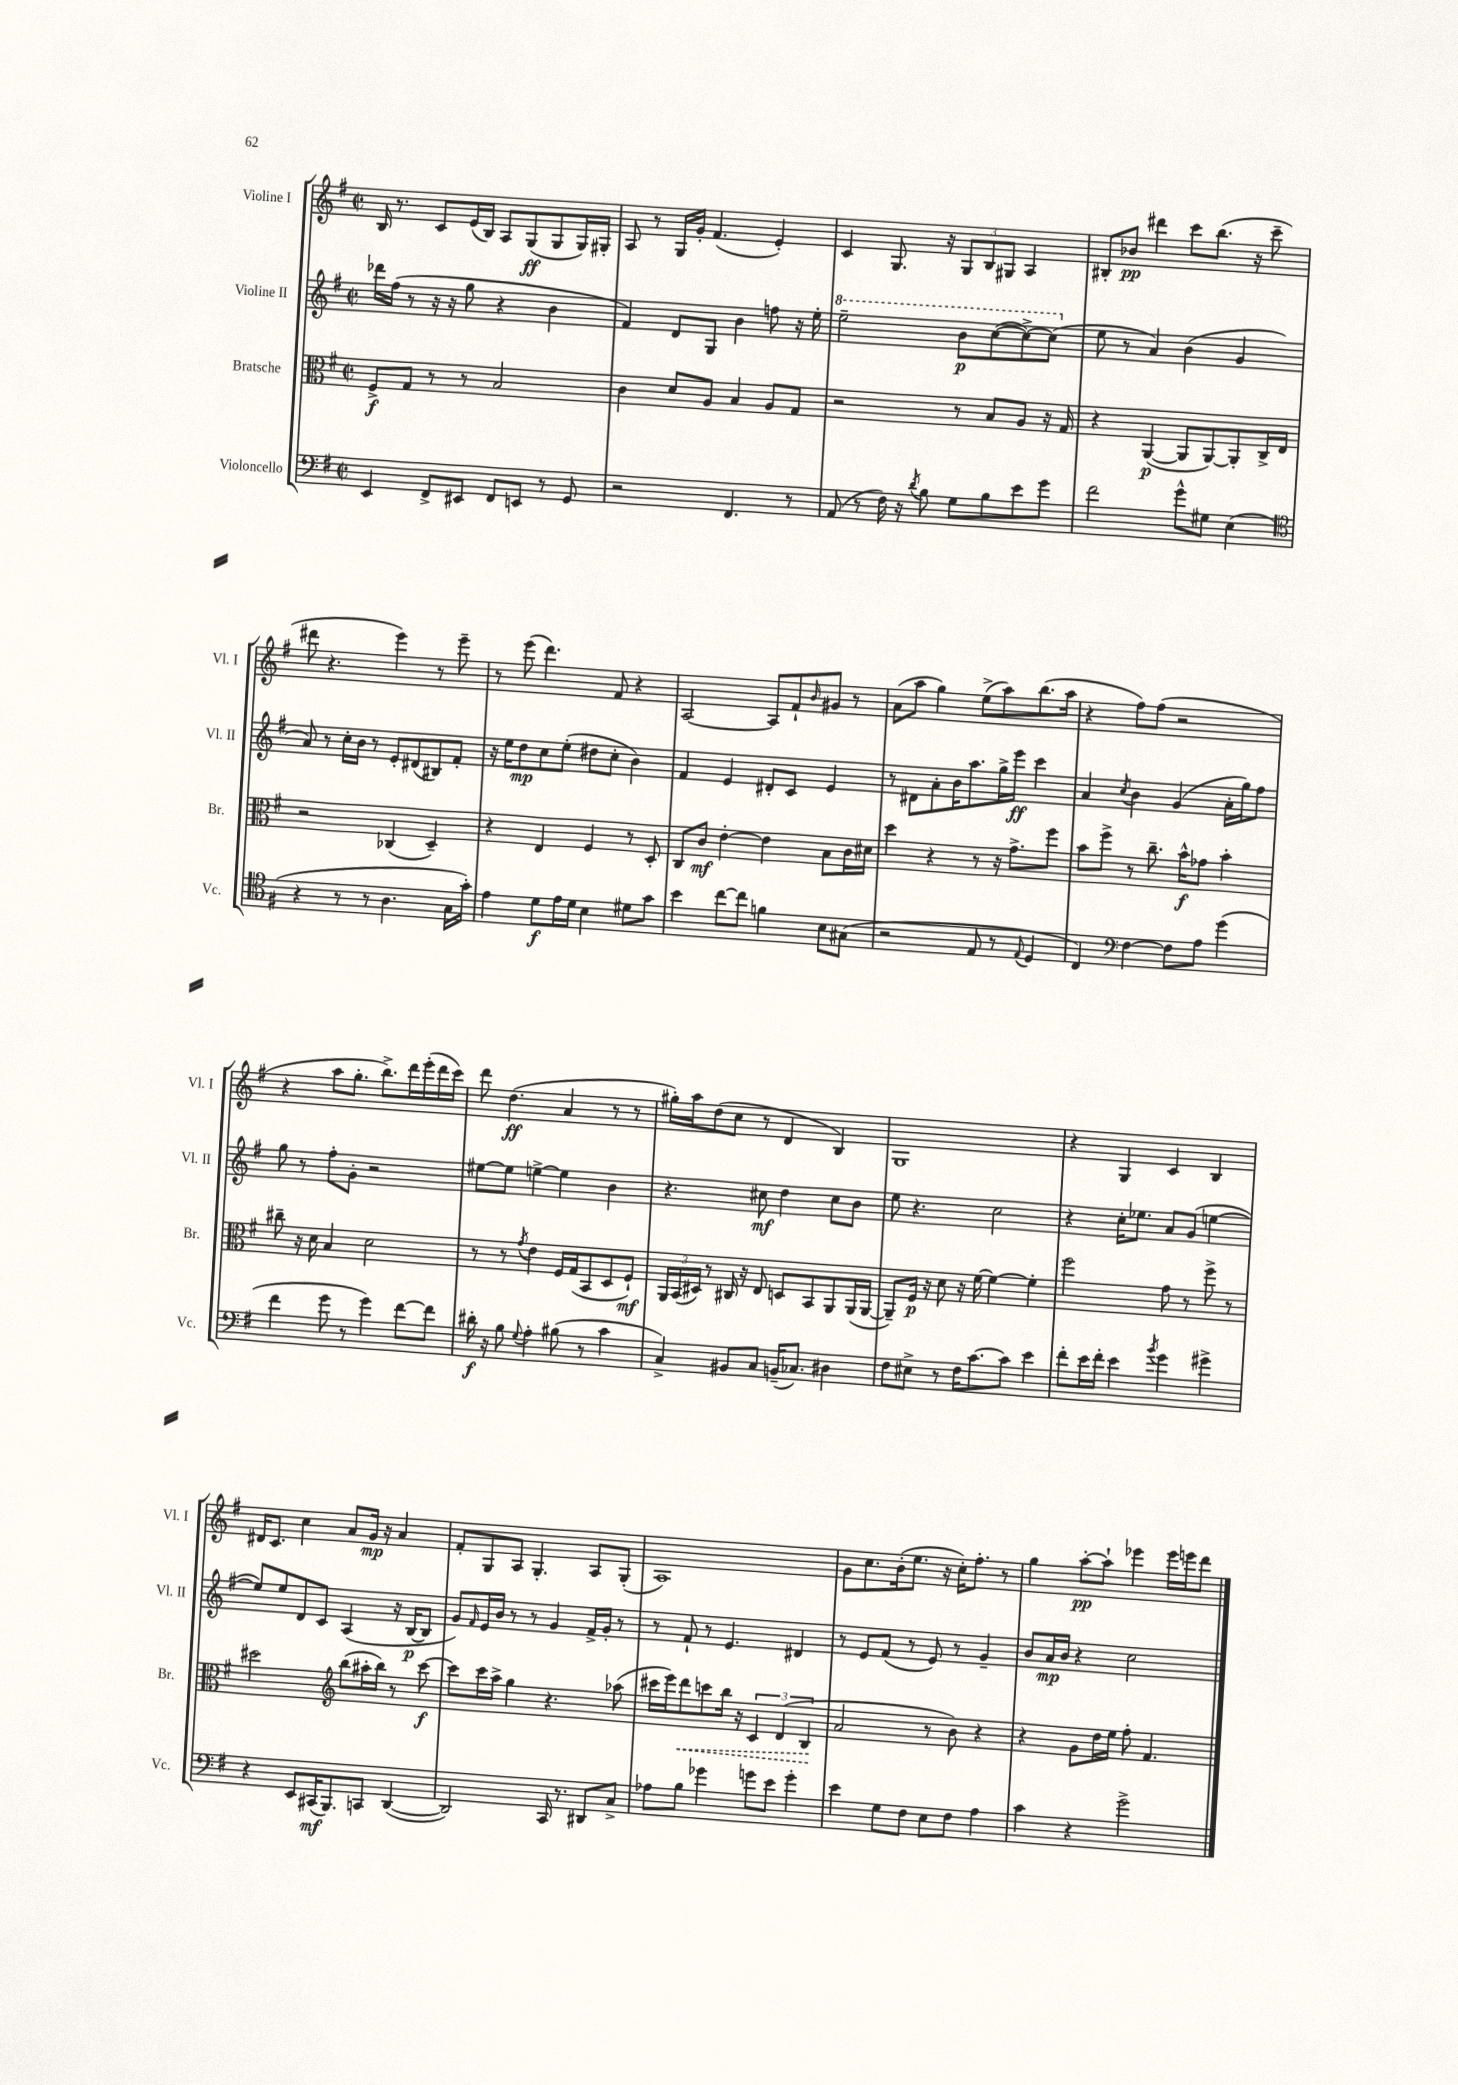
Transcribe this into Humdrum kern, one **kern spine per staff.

**kern	**kern	**kern	**kern
*staff4	*staff3	*staff2	*staff1
*clefF4	*clefC3	*clefG2	*clefG2
*k[f#]	*k[f#]	*k[f#]	*k[f#]
*M2/2	*M2/2	*M2/2	*M2/2
*met(c|)	*met(c|)	*met(c|)	*met(c|)
4EE	8F#^	16ddd-	16B
.	.	(16ff#	8.r
.	8G	8r	.
8FF#^	8r	16r	8c
.	.	16r	.
8EE#	8r	8gg	(16e
.	.	.	16B)
8FF#	2B	4r	8A
8EE	.	.	(8G
8r	.	4b	8G
8GG	.	.	16G)
.	.	.	16G#'
=	=	=	=
2r	4c	4f#)	8A
.	.	.	8r
.	8d	8d	16G
.	.	.	16g'
.	8A	8G	(4.f#
4.FF#	4B	4b	.
.	8A	8ff	4e')
8r	8G	16r	.
.	.	16ee'	.
=	=	=	=
(8AA	2r	2eee~	4c
8r	.	.	.
16F#)	.	.	8.G
16r	.	.	.
8qd	.	.	.
8B	.	.	.
.	.	.	16r
8G	8r	8bb	12G
.	.	.	12B
8B	8B	([8ccc	.
.	.	.	12G#
8e	8A	8ccc^_)	4A
8g	16r	(8ccc]	.
.	16G	.	.
=	=	=	=
2f#	4r	8ee	8B#'
.	.	8r	8b-
.	([4AA	4a)	4ddd#
8g^^	8AA]	(4b	8ccc
8G#	[8AA)	.	(8.bb
(4E	8AA']	4g	.
.	.	.	16r
.	16C^	.	8ccc~
.	16E	.	.
=	=	=	=
*clefC4	*	*	*
4r	2r	8a)	8ddd#
.	.	8r	4.r
8r	.	16cc'	.
.	.	16b	.
8r	.	8r	.
4.A	(4C-	8e'	4eee)
.	.	(8d#	.
.	4D~)	8B#)	8r
16G	.	8f#'	8eee~
16g')	.	.	.
=	=	=	=
4e	4r	16r	8r
.	.	16ee	.
.	.	8dd	(8eee
8d	4E	8cc	4.ddd)
16e	.	(8ee'	.
16d	.	.	.
4B	4F#	8dd#	.
.	.	8cc'	8f#
8d#	8r	4b)	4r
8g	8D'	.	.
=	=	=	=
4b	8C	4f#	[2A
.	8c	.	.
[8cc	[4e'	4e	.
8cc]	.	.	.
4f	4e]	8d#'	8A]
.	.	8c	8f#`
.	.	.	16qqb
8B	8B	4e	8g#
(8G#	16c	.	8r
.	16d#	.	.
=	=	=	=
2r	4dd	8r	(8a
.	.	8d#	8aa
.	4r	8a'	4gg)
.	.	16b	.
.	.	8.aa	.
8E	8r	.	(8ee^
8r	16r	16gg^	8aa)
.	8.g^	16eee	.
8qqE	.	.	.
4D	.	4ccc	(8.bb
.	8ff#	.	.
.	.	.	16aa
=	=	=	=
4C)	8b	4a	4r
.	8ff#^	.	.
*clefF4	*	*	*
.	.	8qcc	.
[4F#	8r	4b	8ff#)
.	8.cc~	.	(8ff#
8F#]	.	(4g	2r
.	16b^^	.	.
8A	8g-	.	.
(4g	4b'	16a'	.
.	.	16gg)	.
.	.	8ff#	.
=	=	=	=
4f#	8cc#~	8gg	4r
.	16r	8r	.
.	16d	.	.
8g	4B	8ff#'	8aa
8r	.	8g'	8.gg'
4g)	2d	2r	.
.	.	.	8.bb^)
[8f#	.	.	16ddd
.	.	.	(16eee'
8f#]	.	.	16ddd
.	.	.	16ccc)
=	=	=	=
16d#'	8r	[8ee#	8ddd
16r	.	.	.
8B	8r	8ee#]	(4.dd
8qqG	8qg	.	.
4A'	4e	[4ee^	.
(8B#	16F#	4ee]	4a
.	(16G	.	.
8r	8BB	.	.
4c	8D	4b	8r
.	8F#`)	.	8r
=	=	=	=
4C^)	24AA	4.r	16gg#')
.	(24BB	.	.
.	.	.	16aa
.	24D#)	.	.
.	8r	.	(8dd
8BB#	16C#	.	8cc
.	16r	.	.
8C	8E	8cc#	8r
(16BB~	8D	4dd	4d
8.C-)	.	.	.
.	8BB	.	.
4D#	8AA	8cc#	4B)
.	(16AA	8b	.
.	[16AA	.	.
=	=	=	=
8F#	8AA~])	8ee	1G
8E#^	16F#	4.r	.
.	16r	.	.
8r	8d	.	.
16F#	16r	.	.
[8.c	[16f#	.	.
.	4f#_	2cc	.
8c]	.	.	.
4e	4f#']	.	.
=	=	=	=
8f#'	2ff#	4r	4r
16e	.	.	.
16f#'	.	.	.
4e	.	16cc'	4G
.	.	8.ee-	.
8qb	.	.	.
4g	8g	8a	4c
.	8r	(8g	.
4g#^	8ff#^	[4ee	4B
.	8r	.	.
=	=	=	=
4r	2dd#	8ee])	16d#
.	.	.	8.c
.	.	8ee	.
8EE	.	8d	4cc
(16CC#	.	8c	.
8.BBB)	.	.	.
*	*clefG2	*	*
.	(8bb	(4A	8a
8CC	16aa#'	.	16g
.	16bb)	.	16r
([4DD	8r	16r	4a
.	.	[16B	.
.	[8ccc	8B]	.
=	=	=	=
2DD])	8ccc]	8g)	8f#'
.	.	16qqf#	.
.	16ccc	16e	8G
.	16aa^	16b	.
.	4gg	8r	8A
.	.	8r	4.G'
16CC	4.r	4g	.
8.r	.	.	.
8DD#	.	16f#^	8A
.	.	16g'	.
8C^	(8aa-	8r	(8G'
=	=	=	=
8A-	16ccc#	8r	1A)
.	16eee)	.	.
8B	8ddd	8f#`	.
4g-	8ccc	8r	.
.	16bb	4.e	.
.	16r	.	.
8g	6c	.	.
8e	.	.	.
.	(6d	.	.
4g'	.	4d#	.
.	6B	.	.
=	=	=	=
4e	2a	8r	8g
.	.	8e	8.cc
8G	.	(8f#	.
.	.	.	(16b'
8F#	.	8r	8.ee
8E	8r	8e)	.
.	.	.	16r
8F#	8b)	8r	16cc')
.	.	.	8.ff#'
4A	4r	4g~	.
.	.	.	8r
=	=	=	=
4c	4r	8b	4gg
.	.	16a	.
.	.	16b	.
4r	8g	4r	[8aa'
.	16dd	.	8aa`]
.	16ee	.	.
2g^	8ff#'	2cc	4eee-
.	4.f#	.	.
.	.	.	16eee-
.	.	.	16eee
.	.	.	8ddd
==	==	==	==
*-	*-	*-	*-
